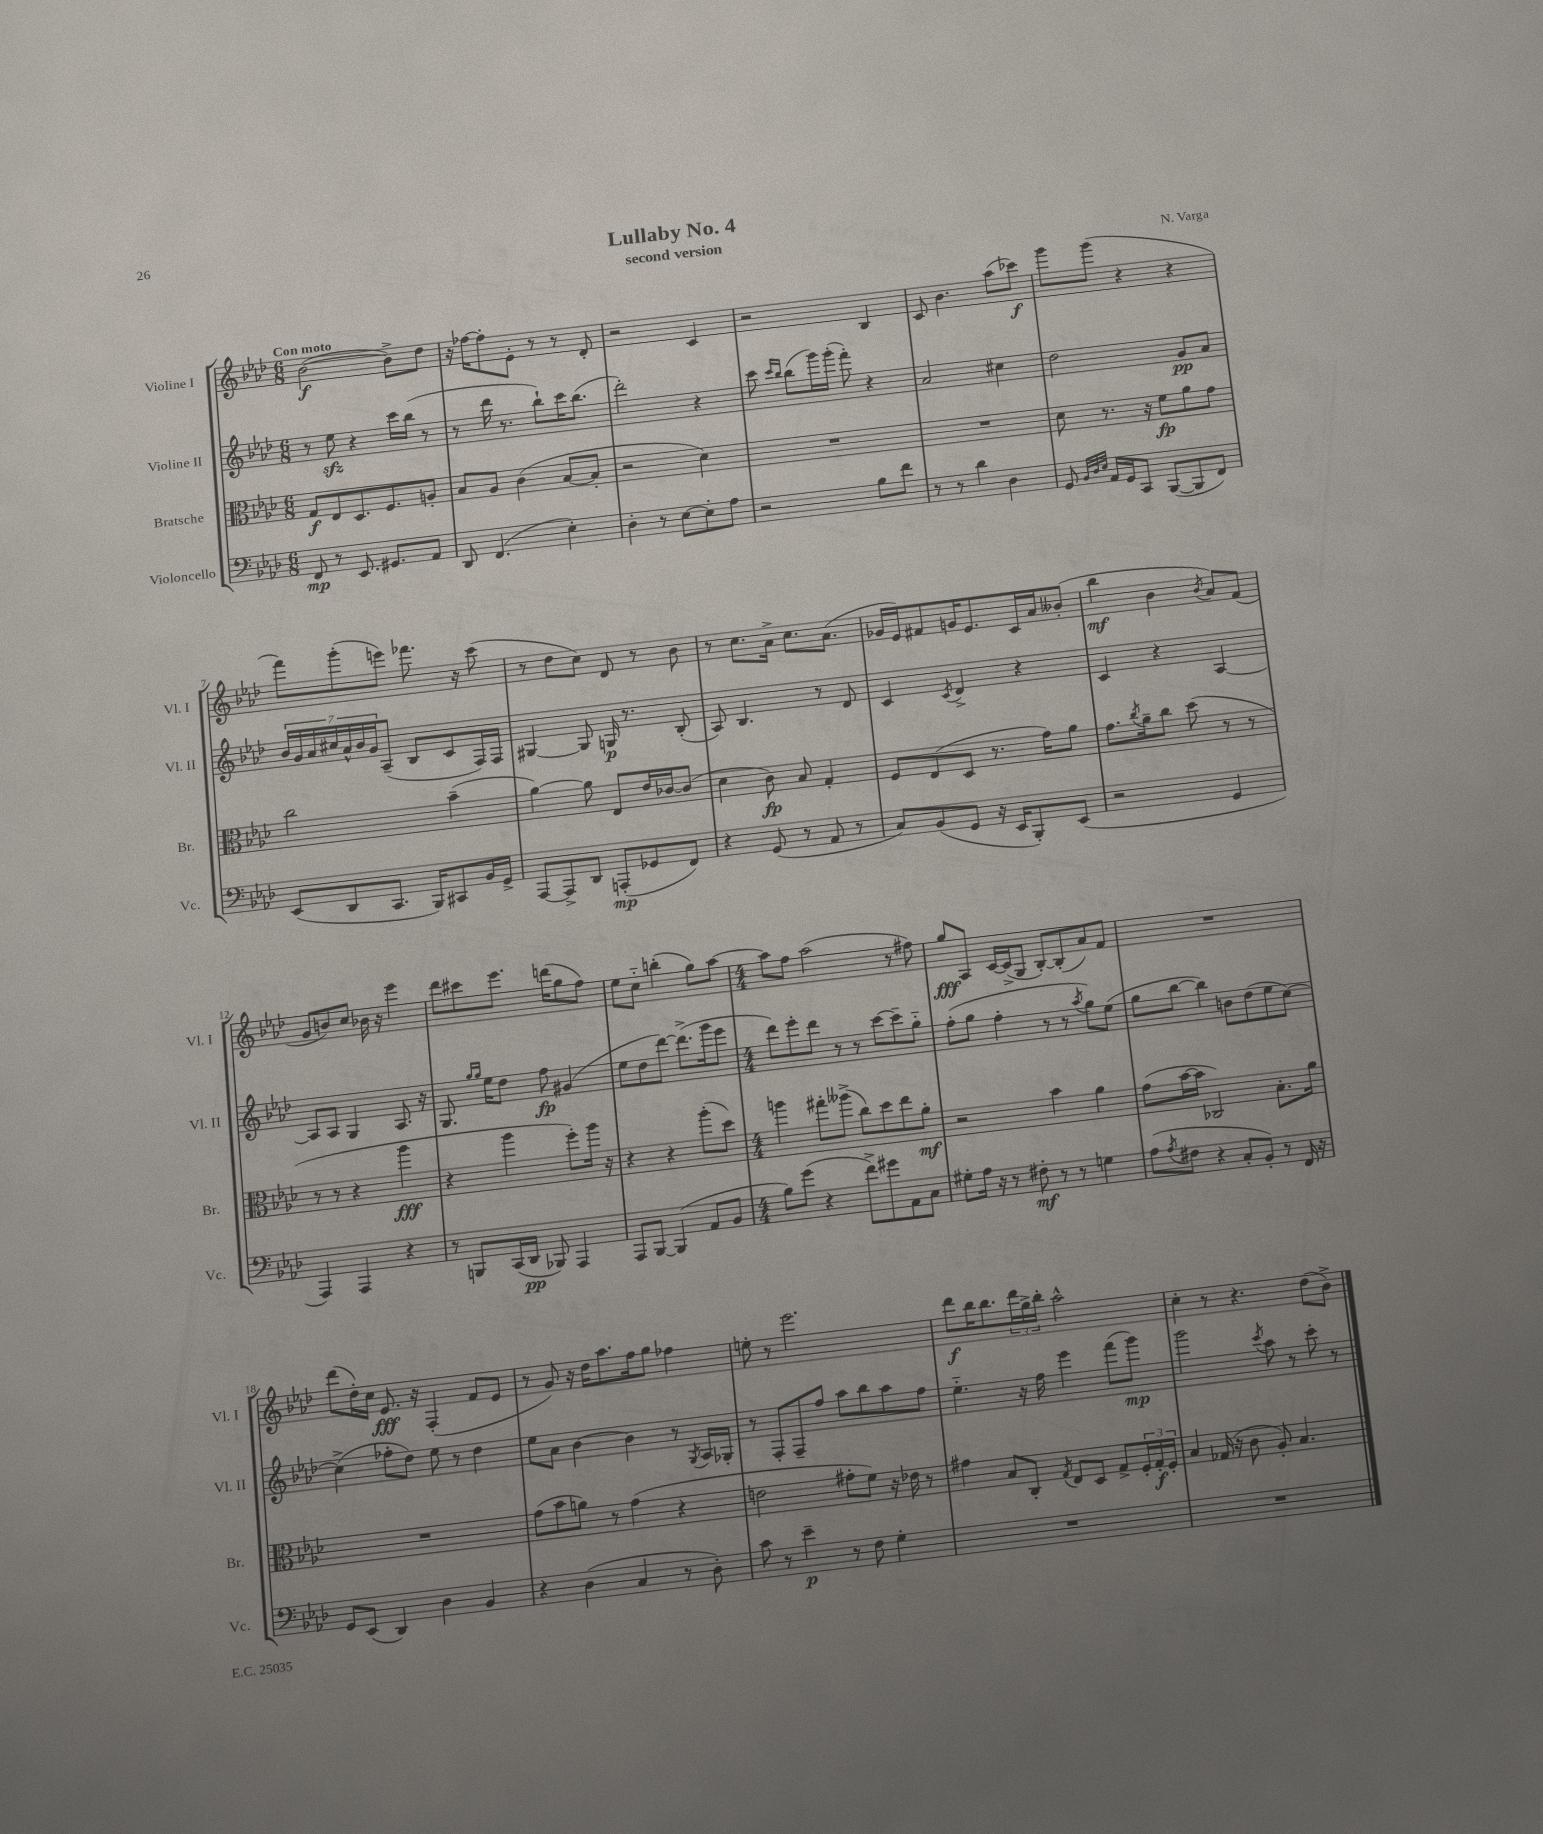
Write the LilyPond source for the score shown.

\header { title = "Lullaby No. 4" composer = "N. Varga" subtitle = "second version" }
<<
\new StaffGroup <<
\new Staff = "s0" \with { instrumentName = "Violine I" shortInstrumentName = "Vl. I" } {
    \clef treble \key aes \major \numericTimeSignature \time 6/8 \tempo "Con moto"
    bes'2~\f( bes'8->) des''8 |
    r16 fes''16~ fes''8-. ees'8-. r8 r8 des'8-. |
    r2 c'4 |
    r2 bes4 |
    c'8 bes'4. aes''8( ces'''8\f) |
    g'''8 g'''8( r4 r4 |
    f'''8) g'''8-.( e'''8) fes'''8. r16 c'''8( |
    r8 des''8 c''8) des'8 r8 bes'8 |
    r8 c''8. aes'16-> c''8. aes'8.( |
    ges'16 ees'16) fis'8 g'16 ees'8. c'16 aes'16 beses'8-.( |
    bes''4\mf bes'4 \acciaccatura { bes'8 } aes'8) f'8( |
    g'8 b'8) c''8 bes'16 r16 ees'''4 |
    des'''8 cis'''8 ees'''8. d'''16( g''8 f''8) |
    ees''8 c''8-_ b''4-.( g''8) aes''8~ |
    \numericTimeSignature \time 4/4 aes''8 f''8 aes''2( r8 fis''8) |
    g''8\fff aes8 c'16~ c'16->( g8 bes8~-.) bes8-.( aes'8) f'8 |
    R1 |
    des'''8( des''16-.) c''16 ees'8.\fff r16 f4-.( f'8 ees'8 |
    r8 g'8) r16 des''16 aes''8. f''16 g''8 fes''4 |
    e''8-. r8 ees'''2. |
    des'''8\f bes''16 bes''8. \tuplet 3/2 { des'''16 g''16-> bes''16-. } aes''2-^ |
    c''4-. r8 r4. des''8( bes'8->) \bar "|." |
}
\new Staff = "s1" \with { instrumentName = "Violine II" shortInstrumentName = "Vl. II" } {
    \clef treble \key aes \major \numericTimeSignature \time 6/8
    r8 ees''8\sfz r4 c'''16 bes''16( r8 |
    r8 des'''16 r8. bes''8-!) c'''16 bes''8.( |
    des'''2-.) r4 |
    c'''8 \grace { c'''16 bes''16 } bes''8( g'''16) g'''16-.( f'''8-.) r4 |
    aes'2 cis''4 |
    des''2 g'8\pp aes'8 |
    \tuplet 7/4 { bes'16 g'16 aes'16 cis''16 aes'16-^ bes'16 g'16 } aes8--( bes8 c'8 f16) f16 |
    gis4~ gis8 g16\p r8. bes8-.( |
    aes8) bes4. r8 des'8 |
    c'4 \acciaccatura { c'8 } des'4-> r4 |
    c'4 r4 aes4~ |
    aes8 aes8 g4 aes8. r16 |
    g8. \grace { g''16 g''16 } ees''16 des''8 f''8\fp gis'4( |
    ees''8 des''8 des'''8~) des'''8.->( g'''16 ees'''8 |
    \numericTimeSignature \time 4/4 des'''8) ees'''8-. des'''8 r8 r8 c'''8~ c'''8-- g''8-_ |
    f''8-.( g''8 f''4-. r8 r8 \acciaccatura { aes''8 } g''8) ees''8( |
    g''8 bes''8~ bes''4) b'8 des''8( ees''8 c''8~) |
    c''4->( fes''8-. des''8) ees''8 r8 des''4 |
    ees''8 aes'8 bes'4~ bes'4 r8 \acciaccatura { g8 } aes16 ges16-. |
    r8 f8-. f8-- f''8 aes''8 bes''8 aes''8 f''8 |
    ees''4.-_ r16 f''16 ees'''4 f'''8( g'''8\mp) |
    g'''2 \acciaccatura { c'''8 } aes''8 r8 c'''8-. r8 \bar "|." |
}
\new Staff = "s2" \with { instrumentName = "Bratsche" shortInstrumentName = "Br." } {
    \clef alto \key aes \major \numericTimeSignature \time 6/8
    g8\f ees8 des8. f8. a8-. |
    bes8 aes8 c'4( bes8~ bes8-. |
    r2 des'4) |
    R2. |
    R2. |
    des'8 r8. r16 f'8\fp aes'8 g'8 |
    c''2 bes'4--( |
    aes'4~) aes'8 ees8 ees'16 ces'16~ ces'8( |
    des'4 c'8\fp) bes8 g4-. |
    f8 ees8( des8 r8. g'16) aes'8 |
    g'8. \acciaccatura { c''8 } aes'16-- c''8 des''8( r8 r8 |
    r8 r8 r4 aes''4\fff |
    r4 aes''4 f''8-.) aes''16 r16 |
    r4 r4 aes''8-.( des''8) |
    \numericTimeSignature \time 4/4 a''4 gis''8-. aeses''8->( c''8) des''8 ees''8 aes'8-.\mf |
    r2 bes'4 aes'4 |
    g'8( bes'16~ bes'16 ces2) bes8.-. aes'16 |
    R1 |
    g'8( bes'8 a'8) r8 g'4( r4 |
    e'2 gis'8-. f'8) r16 ees'16 r8 |
    gis'4 bes8 c8-. \acciaccatura { g8 } ees8 des8 g8-> \tuplet 3/2 { f16-. g16-.\f f16-. } |
    bes4 ges16( r16 c'8 aes8-.) bes4. \bar "|." |
}
\new Staff = "s3" \with { instrumentName = "Violoncello" shortInstrumentName = "Vc." } {
    \clef bass \key aes \major \numericTimeSignature \time 6/8
    f,8\mp r8 ees,8. gis,8. aes,8 |
    des,8 f,4.( ees4-.) |
    des4-. r8 ees8~ ees8-. aes8 |
    r2 bes8 f'8 |
    r8 r8 des'4 des4 |
    g,8 \grace { bes,32 des32 ees32 } aes,16 g,16 c,8 bes,,8~( bes,,8 f,8) |
    ees,8( des,8 c,8. bes,,16) cis,8 bes,16 g,16-> |
    aes,,8~ aes,,8-> des,8 a,,8-.\mp( ges,8 f,8) |
    r4 g,8( r8 aes,8 r8 |
    c8) bes,8( g,8 r16 ees,16 bes,,8-.) ees,8( |
    r2 g,4 |
    aes,,4) aes,,4 r4 |
    r8 b,,8 c,16( des,16\pp bes,,8) aes,,4 |
    aes,,8 bes,,8~ bes,,4( aes,8 bes,8 |
    \numericTimeSignature \time 4/4 bes8) g'8( r4 f'8->) gis'8 aes,8 c8 |
    gis8-. aes16 r16 r8 fis8-.\mf r8 r8 g4 |
    aes8( \acciaccatura { aes8 } fis8 r4 c8-. bes,8-.) r8 f,16 r16 |
    g,8 ees,8( des,4) des4 bes,4 |
    r4 des4( c4 r8 des8-.) |
    c'8 r8 ees'4--\p r8 f8 g4-. |
    R1 |
    R1 \bar "|." |
}
>>
>>
